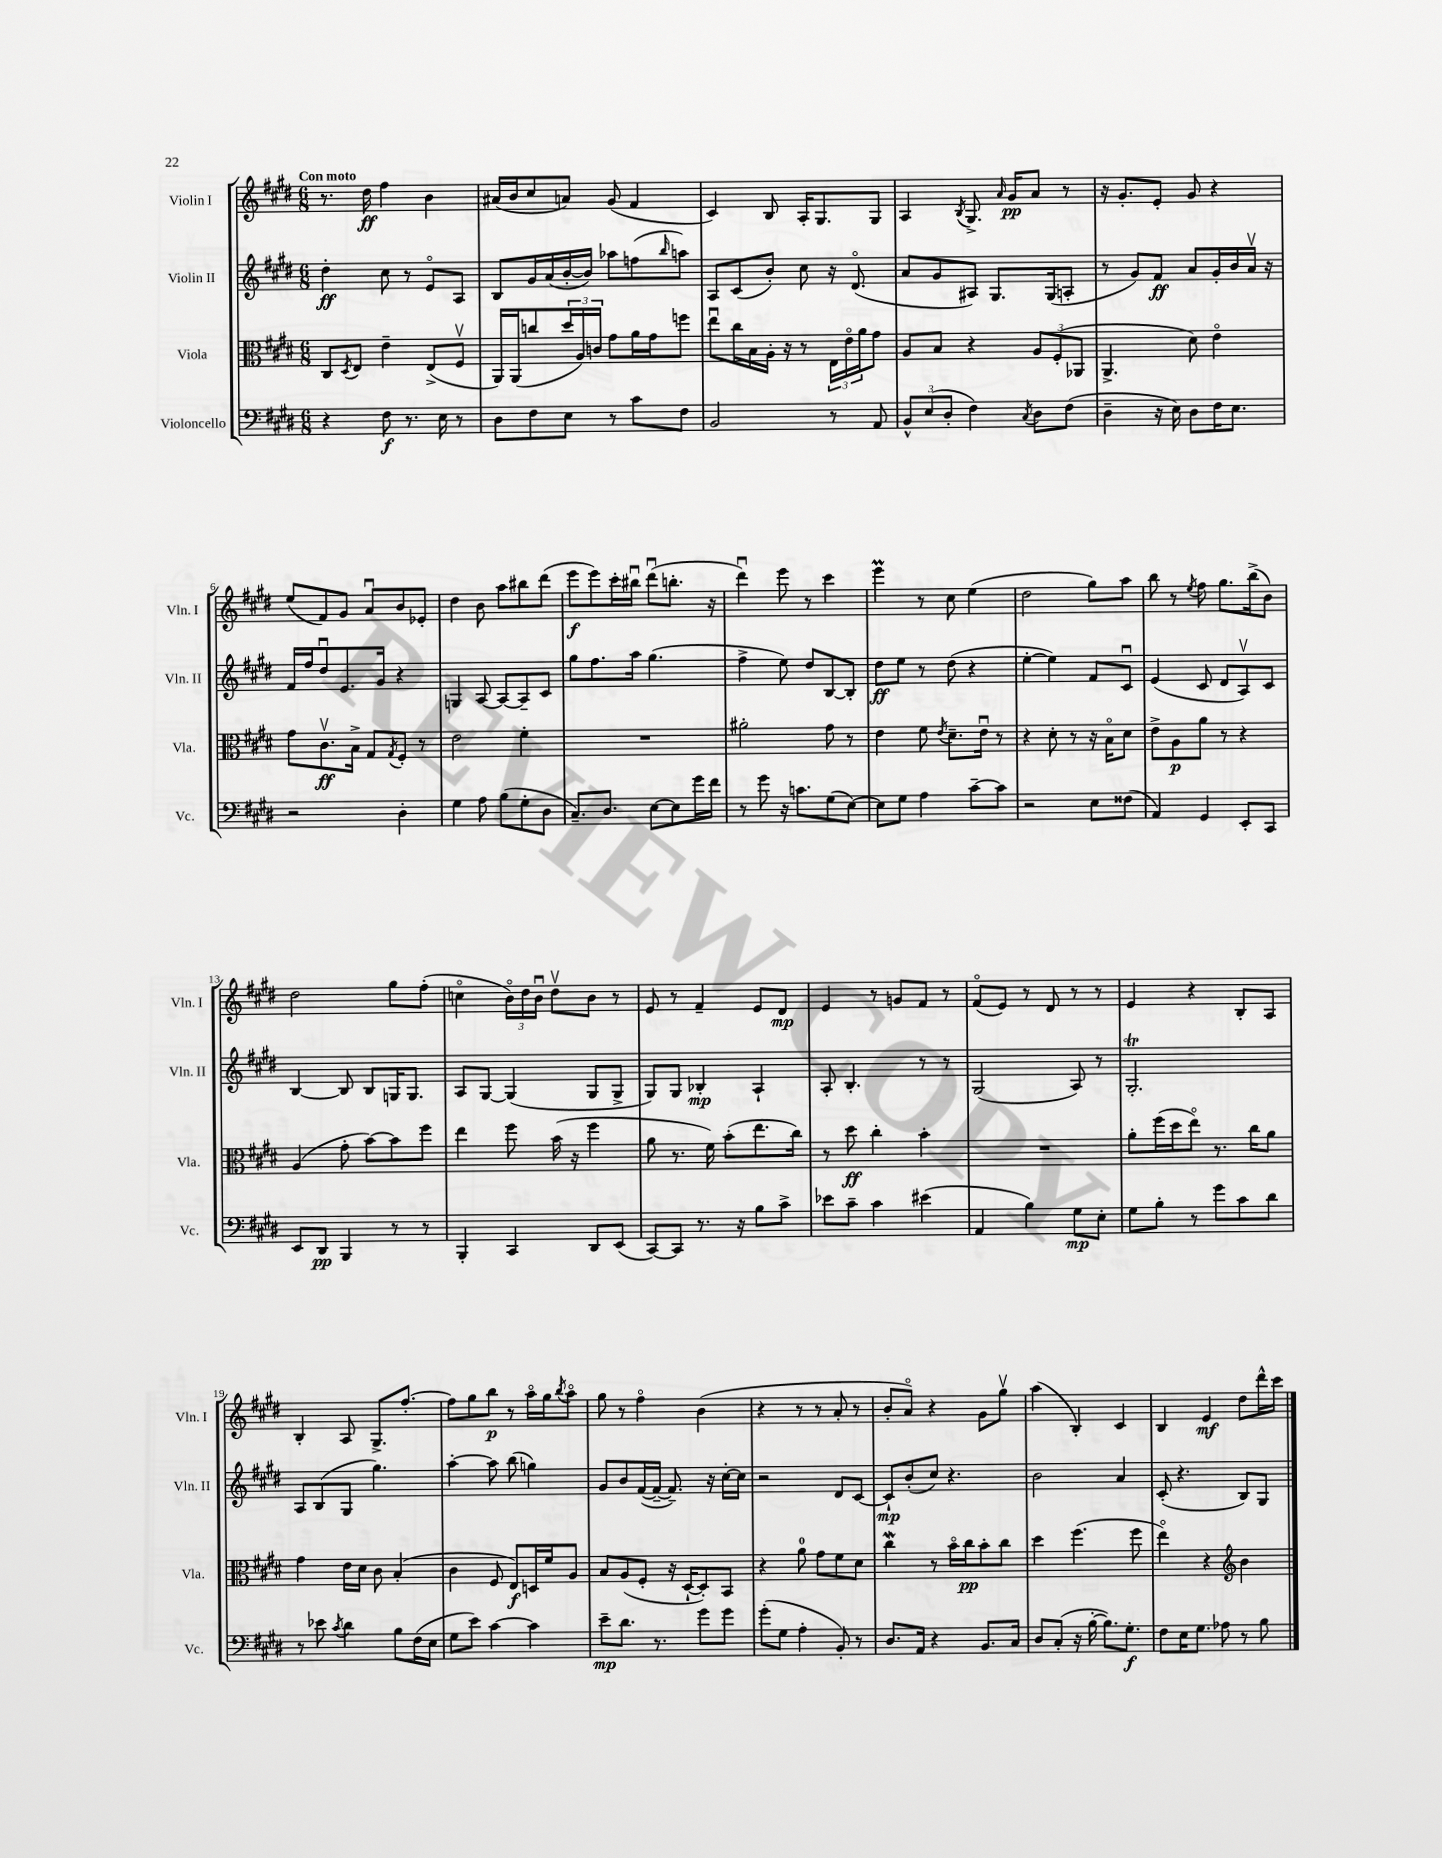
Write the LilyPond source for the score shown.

<<
\new StaffGroup <<
\new Staff = "s0" \with { instrumentName = "Violin I" shortInstrumentName = "Vln. I" } {
    \clef treble \key e \major \numericTimeSignature \time 6/8 \tempo "Con moto"
    r8. dis''16\ff fis''4 b'4 |
    ais'16( b'16 cis''8 a'8) gis'8( fis'4 |
    cis'4) b8 a16-. gis8. gis8 |
    a4 \acciaccatura { b8 } gis8.-> \grace { a'16 } gis'16\pp a'8 r8 |
    r16 gis'8.-. e'8-. gis'8 r4 |
    e''8( fis'8) gis'8 a'8\downbow b'8 ees'8-. |
    dis''4 b'8 a''8 bis''8 dis'''8( |
    e'''8\f e'''8) cis'''16-. bis''16\downbow dis'''8\downbow( b''8.-. r16 |
    dis'''4\downbow) e'''8 r8 cis'''4 |
    e'''4\prall r8 cis''8 e''4( |
    dis''2 gis''8) a''8 |
    b''8 r8 \acciaccatura { e''8 } fis''8 gis''8. b''16->( b'8) |
    dis''2 gis''8 fis''8-.( |
    c''4\flageolet \tuplet 3/2 { b'16\flageolet) dis''16 b'16\downbow } dis''8\upbow b'8 r8 |
    e'8 r8 fis'4-- e'8 dis'8\mp |
    e'4 r8 g'8 fis'8 r8 |
    fis'8\flageolet( e'8) r8 dis'8 r8 r8 |
    e'4 r4 b8-. a8 |
    b4-. a8 gis8.-> fis''8.~-. |
    fis''8 gis''8 b''8\p r8 a''16\flageolet gis''16 \acciaccatura { b''8 } a''8\flageolet |
    gis''8 r8 fis''4\flageolet b'4( |
    r4 r8 r8 a'8-. r8 |
    b'8-. a'8\flageolet) r4 gis'8 gis''8\upbow |
    a''4( b4-.) cis'4 |
    b4 e'4\mf dis''8 dis'''16-^ cis'''16 \bar "|." |
}
\new Staff = "s1" \with { instrumentName = "Violin II" shortInstrumentName = "Vln. II" } {
    \clef treble \key e \major \numericTimeSignature \time 6/8
    dis''4-.\ff cis''8 r8 e'8\flageolet a8 |
    b8 gis'16 a'16( b'16~-. b'16) aes''8 f''8( \grace { b''16 } a''8) |
    a8 cis'8( b'8-.) cis''8 r16 dis'8.\flageolet( |
    a'8 gis'8 ais8) gis8. gis16( a8-. |
    r8 gis'8) fis'8\ff a'8 gis'16-. b'16 a'16\upbow r16 |
    fis'16 fis''16 dis''8\downbow e'8. gis'16 r4 |
    g4 a8~ a8~ a8-- cis'8 |
    gis''8 fis''8. a''16 gis''4.( |
    fis''4-> e''8) dis''8 b8~ b8-. |
    dis''8\ff e''8 r8 dis''8( r4 |
    e''4~-. e''4) fis'8 cis'8\downbow |
    e'4( cis'8 dis'8 a8\upbow) cis'8 |
    b4~ b8 b8 g16 g8. |
    a8 gis8~ gis4( gis8 gis8-> |
    gis8) gis8 bes4-.\mp a4-! |
    a8-. b4.-. r8 r8 |
    gis2( a8) r8 |
    gis2.-.\trill |
    a8 b8( gis8 gis''4.) |
    a''4~-. a''8 b''8( g''4) |
    gis'8 b'8 fis'16~( fis'16~-- fis'8.--) r16 cis''16~-. cis''16 |
    r2 dis'8 cis'8~ |
    cis'8-!\mp b'8-.( cis''8) r4. |
    b'2 a'4 |
    cis'8-.( r4. b8) gis8 \bar "|." |
}
\new Staff = "s2" \with { instrumentName = "Viola" shortInstrumentName = "Vla." } {
    \clef alto \key e \major \numericTimeSignature \time 6/8
    cis8 \acciaccatura { dis8 } e8 e'4-- e8->( fis8\upbow |
    a,16) a,16( c''8 \tuplet 3/2 { dis''16 a16) c'16 } gis'8 a'16 gis'16 f''8 |
    e''8\downbow cis''16 b16 a16-. r16 r8 \tuplet 3/2 { e16 e'16\flageolet a'16 } gis'8 |
    a8 b8 r4 \tuplet 3/2 { a8 fis8-.( aes,8 } |
    a,4.-> dis'8) e'4\flageolet |
    gis'8 cis'8.\upbow\ff b16-> gis8 \acciaccatura { gis8 } fis8-. r8 |
    e'2 fis'4-. |
    R2. |
    ais'2-. gis'8 r8 |
    e'4 fis'8 \acciaccatura { e'8 } dis'8.-- e'16\downbow r8 |
    r4 dis'8-. r8 r16 b16\flageolet dis'8 |
    e'8-> a8\p a'8 r8 r4 |
    a4( gis'8-. b'8~) b'8 fis''8 |
    e''4 fis''8 b'16( r16 fis''4 |
    a'8 r8. fis'16) b'8-.( e''8. cis''16) |
    r8 dis''8\ff cis''4-. b'4-. |
    R2. |
    a'8-. fis''16( dis''16 e''8\flageolet) r8. cis''16 a'8 |
    gis'4 e'16 dis'16 cis'8 b4-.( |
    cis'4 fis8 e8\f) d16 fis'16 a8 |
    b8 a8( fis8-. r16 dis16~-! dis8-.) b,8 |
    r4 a'8-0 gis'8 fis'8 dis'8 |
    cis''4\mordent r8 b'16\flageolet cis''16\pp b'8-. cis''8 |
    dis''4 fis''4.( fis''8 |
    e''4\flageolet) r4 \clef treble b'4 \bar "|." |
}
\new Staff = "s3" \with { instrumentName = "Violoncello" shortInstrumentName = "Vc." } {
    \clef bass \key e \major \numericTimeSignature \time 6/8
    r4 fis8\f r8. e16 r8 |
    dis8 fis8 e8 r8 cis'8 fis8 |
    b,2 r8 a,8 |
    \tuplet 3/2 { b,8-^ e8( dis8-. } fis4) \acciaccatura { cis8 } dis8 fis8( |
    dis4-- r16 e16) dis8 fis16 e8. |
    r2 dis4-. |
    gis4 a8 b8( gis8-. dis8 |
    cis8.--) dis8. e8~ e8 gis'16 fis'16 |
    r8 gis'8 r16 c'8. gis8( e8~) |
    e8 gis8 a4 cis'8~-- cis'8 |
    r2 e8 fisis8( |
    a,4) gis,4 e,8-. cis,8 |
    e,8 dis,8\pp b,,4 r8 r8 |
    b,,4-. cis,4 dis,8 e,8( |
    cis,8~) cis,8 r8. r16 b8 cis'8-> |
    ees'8 cis'8-- cis'4 eis'4( |
    a,4 b4) gis8\mp e8-. |
    gis8 b8-. r8 gis'8 cis'8 dis'8 |
    r8 ees'8 \acciaccatura { cis'8 } dis'4 b8 fis16( e16 |
    gis8 e'8) cis'4~ cis'4 |
    e'8--\mp dis'8. r8. gis'8 gis'8 |
    gis'8-.( gis8 a4-. b,8-.) r8 |
    dis8. a,16 r4 b,8. cis16 |
    dis8 cis8-.( r16 b16~-. b8.) gis8.-.\f |
    fis8 e16 gis8. aes8 r8 b8 \bar "|." |
}
>>
>>
